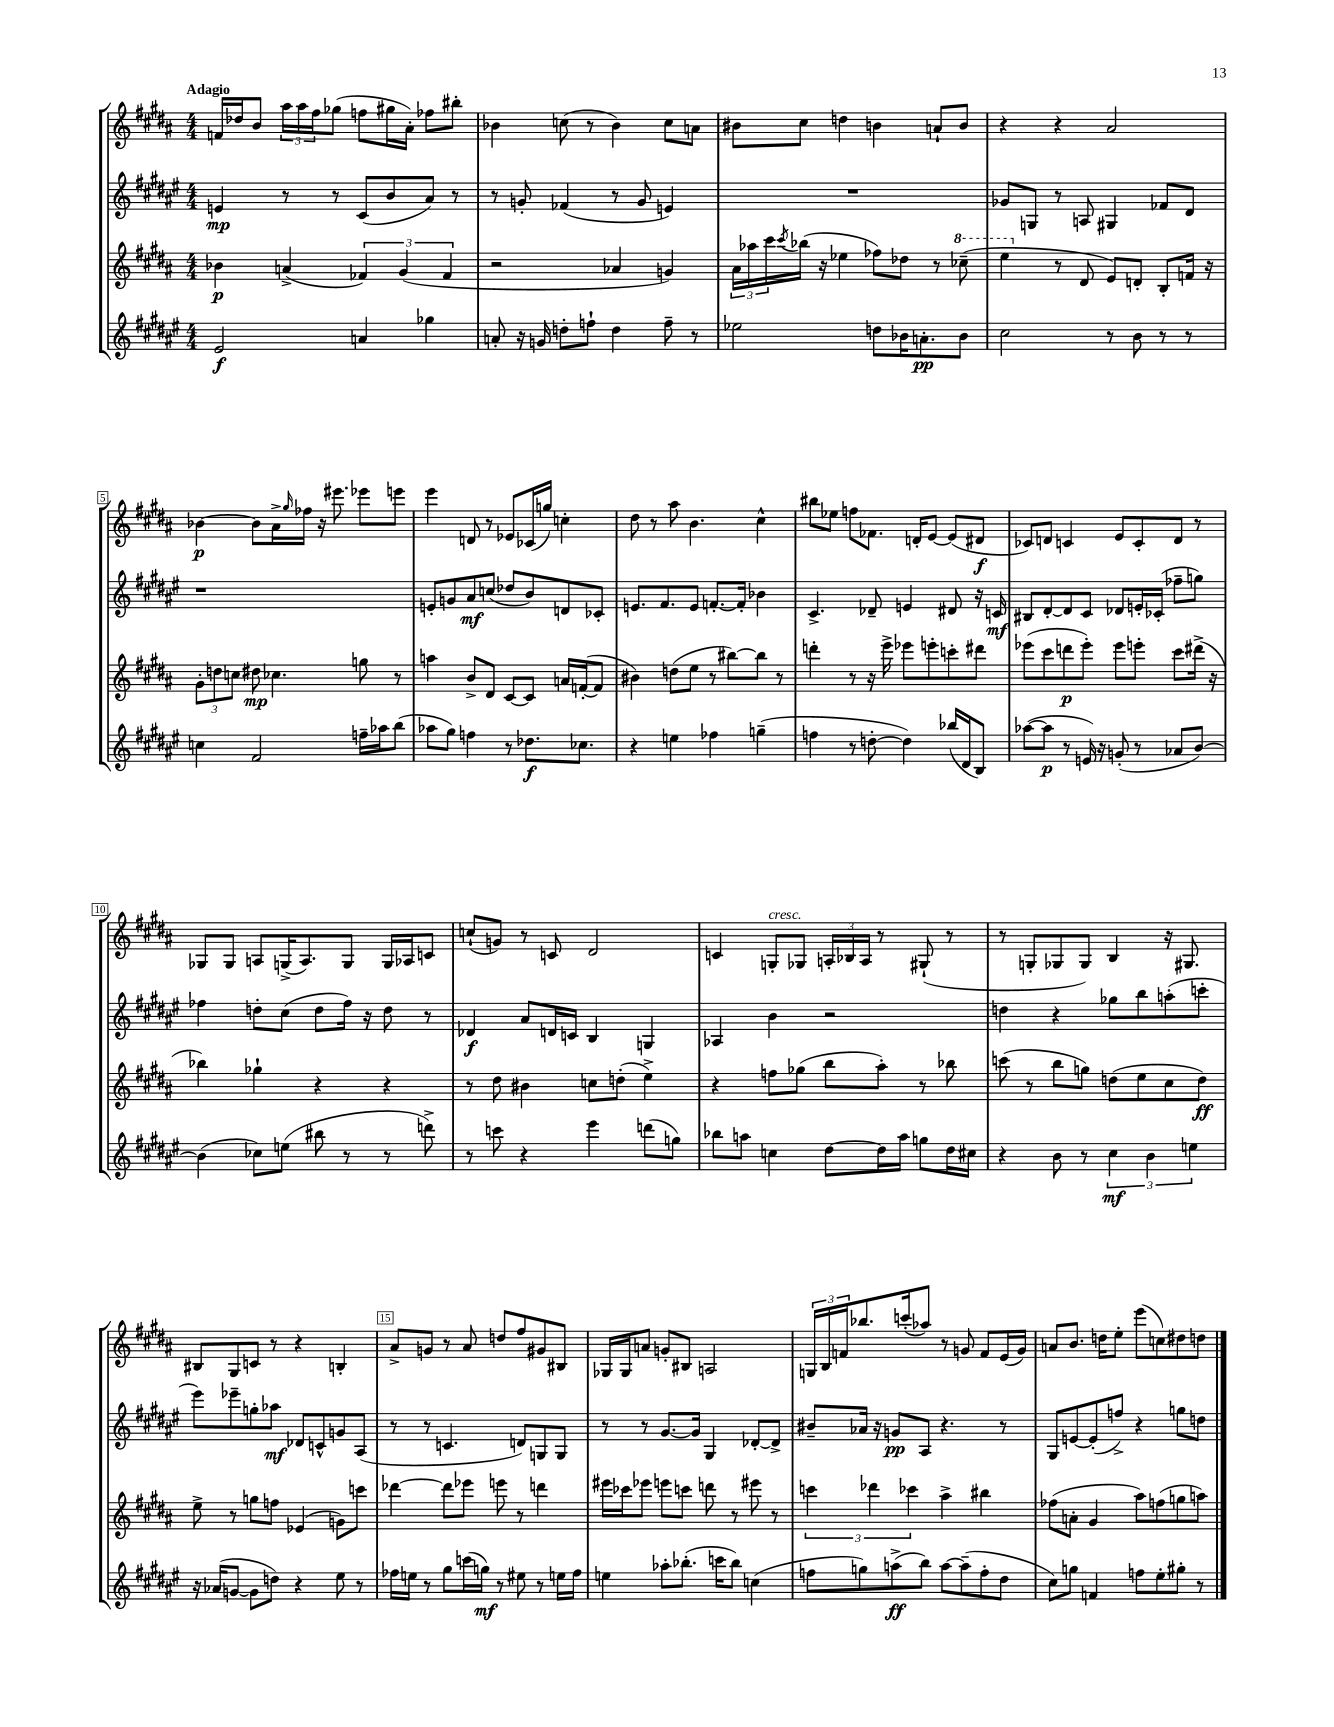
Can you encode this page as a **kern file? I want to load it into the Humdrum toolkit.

**kern	**dynam	**kern	**dynam	**kern	**dynam	**kern	**dynam
*part4	*part4	*part3	*part3	*part2	*part2	*part1	*part1
*staff4	*staff4	*staff3	*staff3	*staff2	*staff2	*staff1	*staff1
*clefG2	*	*clefG2	*	*clefG2	*	*clefG2	*
*k[f#c#g#d#a#e#]	*	*k[f#c#g#d#a#]	*	*k[f#c#g#d#a#e#]	*	*k[f#c#g#d#a#]	*
*M4/4	*	*M4/4	*	*M4/4	*	*M4/4	*
=1	=1	=1	=1	=1	=1	=1	=1
!	!	!	!	!	!	!LO:TX:a:B:t=Adagio	!
2e#/	f	4b-X\	p	4en/	mp	16fn/LL	.
.	.	.	.	.	.	16dd-X/J	.
.	.	.	.	.	.	8b/J	.
.	.	(4an^/	.	8r	.	24aa#\LL	.
.	.	.	.	.	.	24aa#\	.
.	.	.	.	.	.	24ff#\J	.
.	.	.	.	8r	.	(8gg-X\J	.
4an/	.	6f-X/)	.	(8c#/L	.	8ffn\L	.
.	.	.	.	8b/	.	16gg#X\L	.
.	.	(6g#/	.	.	.	.	.
.	.	.	.	.	.	16a#'\JJ)	.
4gg-X\	.	.	.	8a#/J)	.	8ff-X\L	.
.	.	6f-/	.	.	.	.	.
.	.	.	.	8r	.	8bb#X'\J	.
=2	=2	=2	=2	=2	=2	=2	=2
8an'/	.	2r	.	8r	.	4b-X\	.
16r	.	.	.	8gn'/	.	.	.
16gn/	.	.	.	.	.	.	.
8ddn'\L	.	.	.	(4f-X/	.	(8ccn\	.
8ffn`\J	.	.	.	.	.	8r	.
4dd\	.	4a-X/	.	8r	.	4b-\)	.
.	.	.	.	8g/	.	.	.
8ff~\	.	4gn/)	.	4en/)	.	8cc\L	.
8r	.	.	.	.	.	8an\J	.
=3	=3	=3	=3	=3	=3	=3	=3
2ee-X\	.	24a#\LL	.	1r	.	8b#X\L	.
.	.	24aa-X\	.	.	.	.	.
.	.	24ccc#\	.	.	.	.	.
.	.	8qccc#/	.	.	.	.	.
.	.	(16bb-X\JJ	.	.	.	8cc#\J	.
.	.	16r	.	.	.	.	.
.	.	4ee-X\	.	.	.	4ddn\	.
8ddn\L	.	8ff-X\L)	.	.	.	4bn\	.
16b-X\K	.	8dd-X\J	.	.	.	.	.
8.an'\	pp	.	.	.	.	.	.
.	.	8r	.	.	.	8an`/L	.
*	*	*8va	*	*	*	*	*
8b-\J	.	(8ccc-X~\	.	.	.	8b/J	.
=4	=4	=4	=4	=4	=4	=4	=4
2cc#\	.	4eee\	.	8g-X/L	.	4r	.
.	.	.	.	8Gn/J	.	.	.
*	*	*X8va	*	*	*	*	*
.	.	8r	.	8r	.	4r	.
.	.	8d#/	.	8An/	.	.	.
8r	.	8e/L)	.	4G#X/	.	2a#/	.
8b\	.	8dn'/J	.	.	.	.	.
8r	.	8B'/L	.	8f-X/L	.	.	.
8r	.	16fn/Jk	.	8d#/J	.	.	.
.	.	16r	.	.	.	.	.
!!LO:LB:g=z
=5	=5	=5	=5	=5	=5	=5	=5
4ccn\	.	12g#'\L	.	1r	.	[4b-X\	p
.	.	12ddn\	.	.	.	.	.
.	.	12ccn\J	.	.	.	.	.
2f#/	.	8dd#X\	mp	.	.	8b-\L]	.
.	.	4.cc-X\	.	.	.	16a#^\L	.
.	.	.	.	.	.	16qqgg#/	.
.	.	.	.	.	.	16ff-X\JJ	.
.	.	.	.	.	.	16r	.
.	.	.	.	.	.	8.eee#X\	.
16ffn~\LL	.	8ggn\	.	.	.	8eee-X\L	.
16aa-X\J	.	.	.	.	.	.	.
(8bb\J	.	8r	.	.	.	8eeen\J	.
=6	=6	=6	=6	=6	=6	=6	=6
8aa-X\L	.	4aan\	.	8en'/L	.	4eee\	.
8gg#\J)	.	.	.	8gn/	.	.	.
4ffn\	.	8b^/L	.	8a#/	mf	8dn/	.
.	.	8d#/J	.	(8ccn/J	.	8r	.
8r	.	[8c#/L	.	8dd-X/L	.	8e-X/L	.
8.dd-X\L	f	8c#/J]	.	8b/)	.	(16c-X/L	.
.	.	.	.	.	.	16ggn/JJ)	.
.	.	16an/LL	.	8dn/	.	4ccn'\	.
8.cc-X\J	.	([16fn'/J	.	.	.	.	.
.	.	8f/J]	.	8c-X'/J	.	.	.
=7	=7	=7	=7	=7	=7	=7	=7
4r	.	4b#X\)	.	8.en/L	.	8dd#\	.
.	.	.	.	.	.	8r	.
.	.	.	.	8.f#/	.	.	.
4een\	.	(8ddn\L	.	.	.	8aa#\	.
.	.	8ee\J	.	8e/J	.	4.b\	.
4ff-X\	.	8r	.	[8.fn'/L	.	.	.
.	.	[8bb#X\L)	.	.	.	.	.
.	.	.	.	16f'/Jk]	.	.	.
(4ggn~\	.	8bb#\J]	.	4b-X\	.	4cc#^^\	.
.	.	8r	.	.	.	.	.
=8	=8	=8	=8	=8	=8	=8	=8
4ffn\	.	4dddn'\	.	4.c#^/	.	8bb#X\L	.
.	.	.	.	.	.	8ee-X\J	.
8r	.	8r	.	.	.	8ffn\L	.
[8ddn'\	.	16r	.	8d-X~/	.	8.f-X\J	.
.	.	16eee^\	.	.	.	.	.
4dd\])	.	8eee-X\L	.	4en/	.	.	.
.	.	.	.	.	.	16dn'/KL	.
.	.	8eeen'\	.	.	.	[8e/J	.
(16bb-X/LL	.	8cccn'\	.	8d#X/	.	(8e/L]	.
16d#/J	.	.	.	.	.	.	.
8B/J)	.	8ddd#X\J	.	16r	.	8d#X/J	f
.	.	.	.	16cn/	mf	.	.
=9	=9	=9	=9	=9	=9	=9	=9
([8aa-X\L	.	(8eee-X\L	.	8B#X/L	.	8c-X/L)	.
8aa-\J]	p	8ccc#\	.	[8d#'/	.	8dn/J	.
8r	.	8dddn\	p	8d#/]	.	4cn/	.
16en/)	.	8eee-'\J)	.	8c#/J	.	.	.
16r	.	.	.	.	.	.	.
(8gn'/	.	8eee-\L	.	8d-X/L	.	8e/L	.
8r	.	8eeen'\J	.	16en'/L	.	8c'/	.
.	.	.	.	(16c-X'/JJ	.	.	.
8a-X/L	.	8ccc#\L	.	8ff-X~\L	.	8d/J	.
[8b/J)	.	(16ddd#X^\Jk	.	8ggn\J)	.	8r	.
.	.	16r	.	.	.	.	.
!!LO:LB:g=z
=10	=10	=10	=10	=10	=10	=10	=10
(4b\]	.	4bb-X\)	.	4ff-X\	.	8G-X/L	.
.	.	.	.	.	.	8G-/J	.
8cc-X\L)	.	4gg-X`\	.	8ddn'\L	.	8An/L	.
(8een\J	.	.	.	(8cc#\J	.	(16Gn^/K	.
.	.	.	.	.	.	8.A/)	.
8bb#X\	.	4r	.	8dd\L	.	.	.
8r	.	.	.	16ff-\Jk)	.	8G/J	.
.	.	.	.	16r	.	.	.
8r	.	4r	.	8dd\	.	16G/LL	.
.	.	.	.	.	.	16A-X/J	.
8dddn^\)	.	.	.	8r	.	8cn/J	.
=11	=11	=11	=11	=11	=11	=11	=11
8r	.	8r	.	4d-X/	f	(8ccn`/L	.
8cccn\	.	8dd#\	.	.	.	8gn/J)	.
4r	.	4b#X\	.	8a#/L	.	8r	.
.	.	.	.	16dn/L	.	8cn/	.
.	.	.	.	16cn/JJ	.	.	.
4eee#\	.	8ccn\L	.	4B/	.	2d#/	.
.	.	(8ddn'\J	.	.	.	.	.
(8dddn\L	.	4ee^\)	.	4Gn/	.	.	.
8ggn\J)	.	.	.	.	.	.	.
=12	=12	=12	=12	=12	=12	=12	=12
8bb-X\L	.	4r	.	4A-X/	.	4cn/	.
8aan\J	.	.	.	.	.	.	.
!	!	!	!	!	!	!LO:TX:a:i:t=cresc.	!
4ccn\	.	8ffn\L	.	4b\	.	8Gn'/L	.
.	.	(8gg-X\J	.	.	.	8G-X/J	.
[8dd#\L	.	8bb\L	.	2r	.	24An'/LL	.
.	.	.	.	.	.	24B-X/	.
.	.	.	.	.	.	24A/JJ	.
16dd#\L]	.	8aa#'\J)	.	.	.	8r	.
16aa\JJ	.	.	.	.	.	.	.
8ggn\L	.	8r	.	.	.	(8G#X`/	.
16dd#\L	.	8bb-X\	.	.	.	8r	.
16cc#X\JJ	.	.	.	.	.	.	.
=13	=13	=13	=13	=13	=13	=13	=13
4r	.	(8cccn\	.	4ddn\	.	8r	.
.	.	8r	.	.	.	8Gn'/L	.
8b\	.	8bb\L	.	4r	.	8G-X/	.
8r	.	8ggn\J)	.	.	.	8G-/J)	.
6cc#\	mf	(8ddn\L	.	8gg-X\L	.	4B/	.
.	.	8ee\	.	8bb\	.	.	.
6b\	.	.	.	.	.	.	.
.	.	8cc#\	.	(8aan'\	.	16r	.
.	.	.	.	.	.	8.G#X/	.
6een\	.	.	.	.	.	.	.
.	.	8dd\J)	ff	8cccn'\J	.	.	.
!!LO:LB:g=z
=14	=14	=14	=14	=14	=14	=14	=14
16r	.	8ee^\	.	8eee#\L)	.	8B#X/L	.
(16a-X/KL	.	.	.	.	.	.	.
[8gn/J	.	8r	.	8eee-X~\	.	8G#/	.
8g\L]	.	8ggn\L	.	8ggn'\	.	8cn/J	.
8ddn\J)	.	8ffn\J	.	8aa-X\J	mf	8r	.
4r	.	(4e-X/	.	8d-X/L	.	4r	.
.	.	.	.	8cn^^/	.	.	.
8ee#\	.	8gn\L)	.	8gn/	.	4Bn'/	.
8r	.	8cccn\J	.	(8A#/J	.	.	.
=15	=15	=15	=15	=15	=15	=15	=15
16ff-X\LL	.	[4ddd-X\	.	8r	.	8a#^/L	.
16een\JJ	.	.	.	.	.	.	.
8r	.	.	.	8r	.	8gn/J	.
8gg#\L	.	8ddd-\L]	.	4.cn/	.	8r	.
(16cccn\L	.	8eee-X\J	.	.	.	8a#/	.
16ggn\JJ)	mf	.	.	.	.	.	.
8r	.	8eeen\	.	.	.	8ddn/L	.
8ee#X\	.	8r	.	8dn/L)	.	8ff#/	.
8r	.	4dddn\	.	8Gn/	.	8g#X/	.
16een\LL	.	.	.	8G/J	.	8B#X/J	.
16ff-\JJ	.	.	.	.	.	.	.
=16	=16	=16	=16	=16	=16	=16	=16
4een\	.	16eee#X\LL	.	8r	.	16G-X/LL	.
.	.	16ccc-X\J	.	.	.	16G-/J	.
.	.	8eee-X\J	.	8r	.	8an/J	.
8aa-X'\L	.	8eeen\L	.	[8.g#/L	.	8gn'/L	.
(8.bb-X'\J	.	8cccn\J	.	.	.	8B#X/J	.
.	.	.	.	16g#/Jk]	.	.	.
.	.	8dddn\	.	4G#/	.	2An/	.
16cccn\KL	.	.	.	.	.	.	.
8bb-\J)	.	8r	.	.	.	.	.
(4ccn\	.	8eee#X\	.	[8d-X'/L	.	.	.
.	.	8r	.	8d-^/J]	.	.	.
=17	=17	=17	=17	=17	=17	=17	=17
8ffn\L	.	6cccn\	.	8b#X~/L	.	24Gn/LL	.
.	.	.	.	.	.	24B/	.
.	.	.	.	.	.	24fn/J	.
8ggn\)	.	.	.	16a-X/Jk	.	8.bb-X/	.
.	.	6ddd-X\	.	.	.	.	.
.	.	.	.	16r	.	.	.
(8aan^\	ff	.	.	8gn/L	pp	.	.
.	.	.	.	.	.	(16cccn'/k	.
.	.	6ccc-X\	.	.	.	.	.
8bb\J)	.	.	.	8A#/J	.	8aa-X/J)	.
[8aa\L	.	4aa#^\	.	4.r	.	8r	.
(8aa~\]	.	.	.	.	.	8gn/	.
8ff'\	.	4bb#X\	.	.	.	8f/L	.
8dd#\J	.	.	.	8r	.	(16e/L	.
.	.	.	.	.	.	16g/JJ)	.
=18	=18	=18	=18	=18	=18	=18	=18
8cc#\L)	.	(8ff-X\L	.	8G#/L	.	8an/L	.
8ggn\J	.	8an'\J	.	[8en/	.	8.b/J	.
4fn/	.	4g#/	.	(8e'/]	.	.	.
.	.	.	.	.	.	16ddn\KL	.
.	.	.	.	8ffn^/J)	.	8ee'\J	.
8ffn\L	.	8aa#\L)	.	4r	.	(8eee\L	.
8ee#'\	.	(8ffn\	.	.	.	8ccn\)	.
8gg#X'\J	.	8ggn\	.	8ggn\L	.	8dd#X\	.
8r	.	8aan\J)	.	8ddn\J	.	8ddn\J	.
==	==	==	==	==	==	==	==
*-	*-	*-	*-	*-	*-	*-	*-
